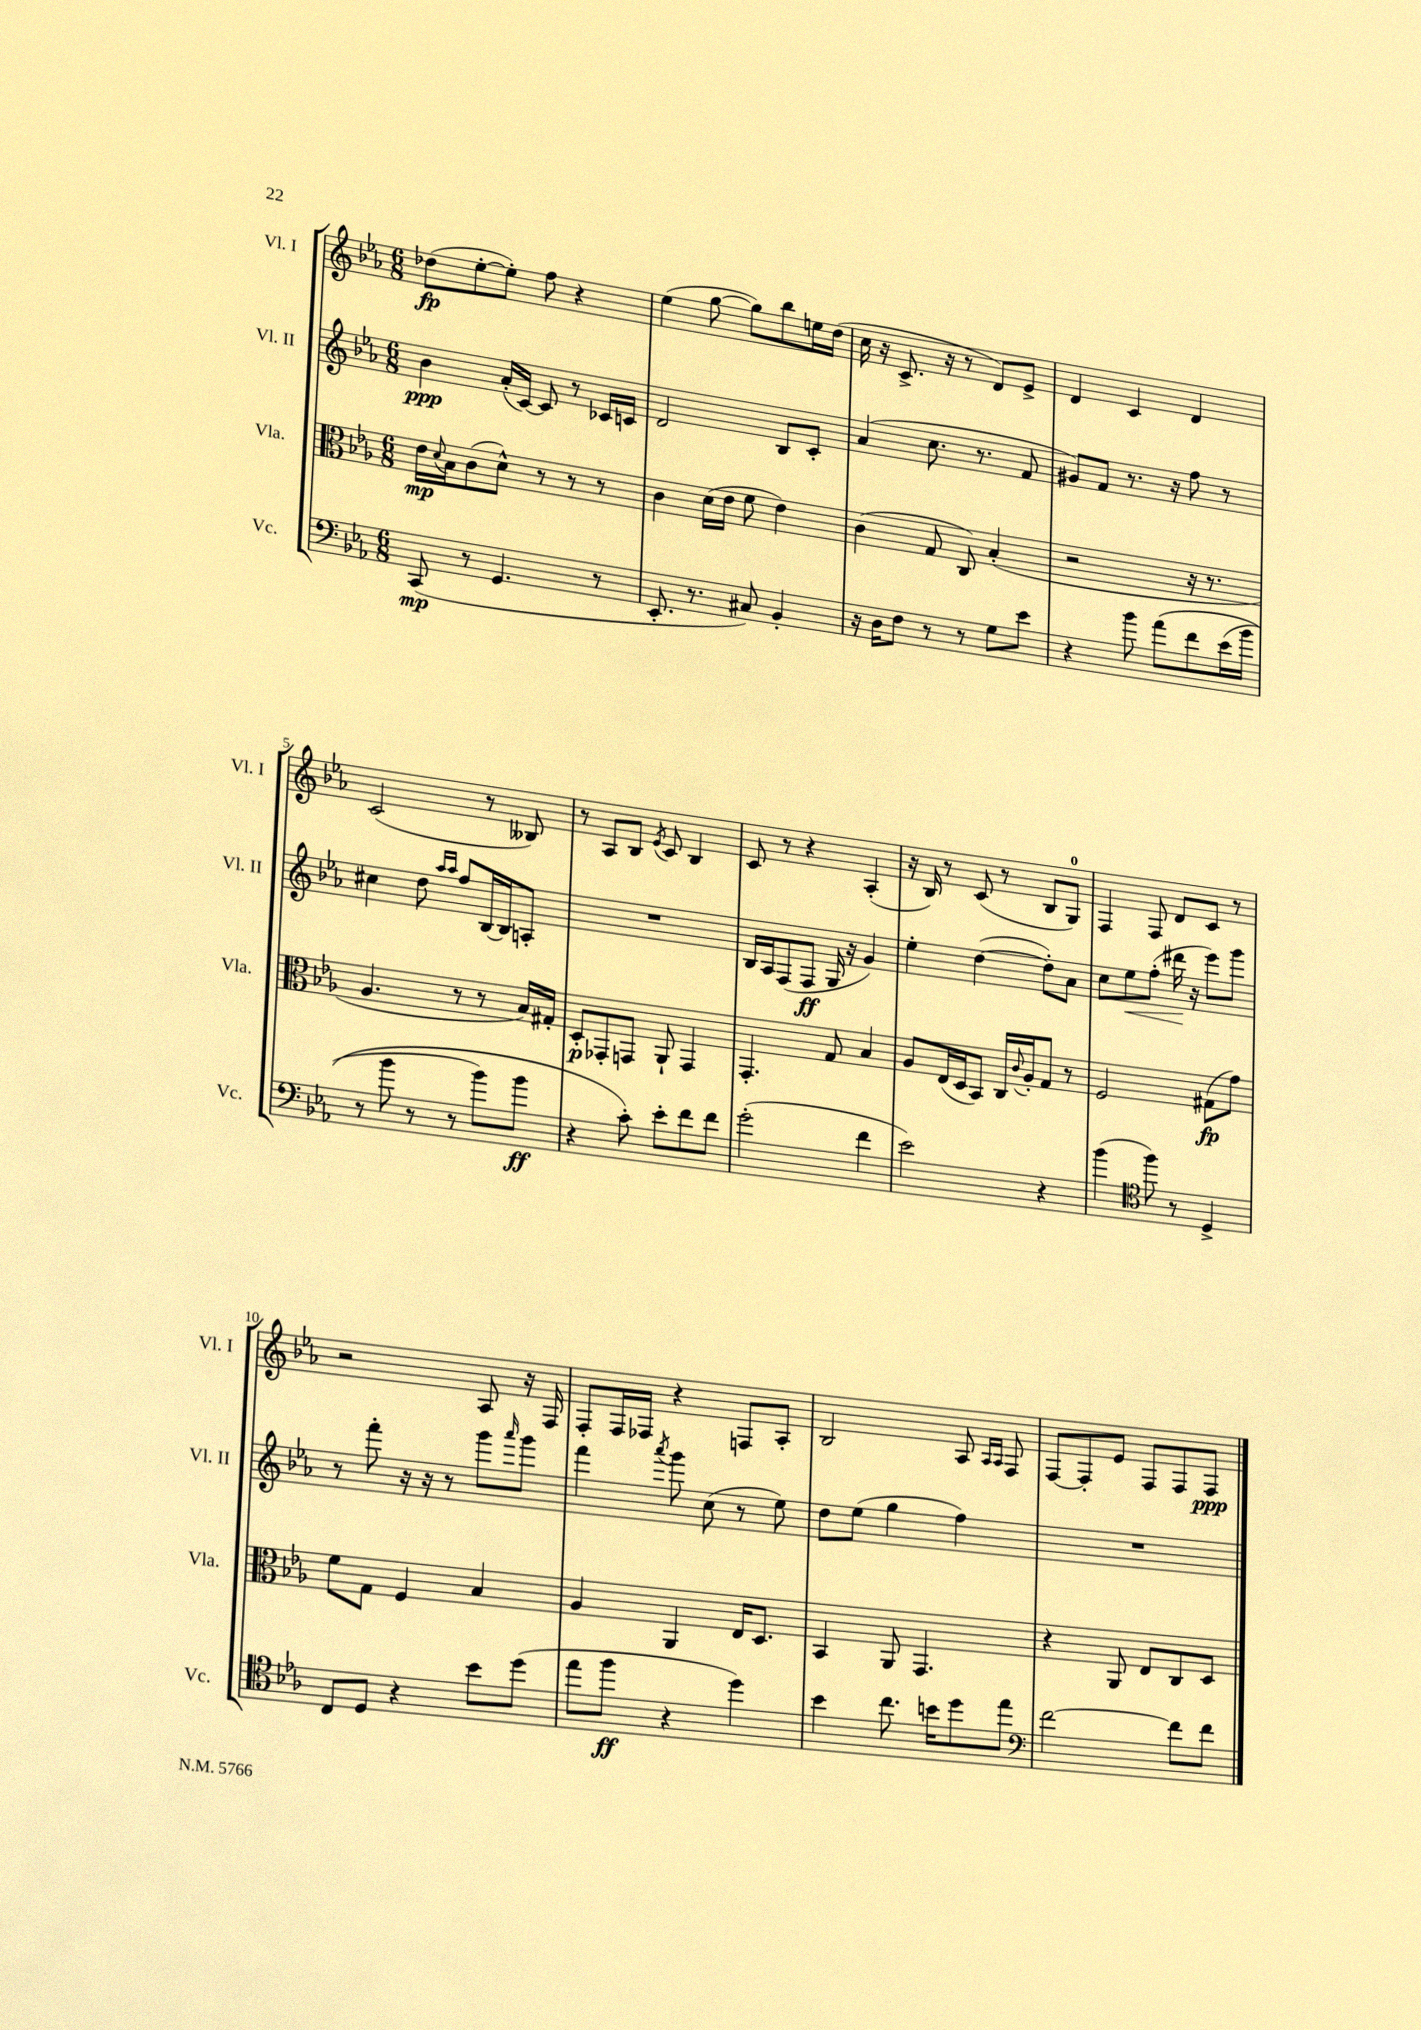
<<
\new StaffGroup <<
\new Staff = "s0" \with { instrumentName = "Vl. I" shortInstrumentName = "Vl. I" } {
    \clef treble \key ees \major \numericTimeSignature \time 6/8
    des''8\fp( ees''8~-. ees''8-.) f''8 r4 |
    ees''4( g''8~ g''8) bes''8 e''16 d''16( |
    c''16 r16 c'8.-> r16 r8 d'8) ees'8-> |
    d'4 c'4 d'4 |
    c'2( r8 beses8) |
    r8 aes8 bes8 \acciaccatura { ees'8 } c'8 bes4 |
    c'8 r8 r4 aes4-.( |
    r16 bes16) r8 c'8( r8 bes8 g8-0) |
    f4 f8 d'8 c'8 r8 |
    r2 aes8 r16 f16 |
    f8-. f16 fes16 r4 f8 aes8-. |
    bes2 aes8 \grace { aes16 aes16 } f8 |
    f8~ f8-. ees'8 f8 f8 f8\ppp \bar "|." |
}
\new Staff = "s1" \with { instrumentName = "Vl. II" shortInstrumentName = "Vl. II" } {
    \clef treble \key ees \major \numericTimeSignature \time 6/8
    bes'4\ppp aes'16-.( c'16~) c'8 r8 ces'16 c'16 |
    d'2 bes8 c'8-. |
    aes'4( c''8. r8. f'8 |
    gis'8) f'8 r8. r16 f''8 r8 |
    cis''4 d''8 \grace { aes''16 aes''16 } f''8 bes16~ bes16 a8-. |
    R2. |
    bes16 aes16 f8( f8\ff g16 r16 g'4) |
    ees''4-. d''4~( d''8-.) aes'8 |
    c''8 ees''8\< f''8-.( dis'''16\! r16 ees'''8) g'''8 |
    r8 f'''8-. r16 r16 r8 g'''8 \grace { aes'''16 } g'''8 |
    f'''4 \acciaccatura { aes'''8 } g'''8 c''8( r8 ees''8) |
    d''8 ees''8( g''4 f''4) |
    R2. \bar "|." |
}
\new Staff = "s2" \with { instrumentName = "Vla." shortInstrumentName = "Vla." } {
    \clef alto \key ees \major \numericTimeSignature \time 6/8
    ees'16\mp \appoggiatura { d'8 } bes16 c'8( d'8-^) r8 r8 r8 |
    c'4 d'16( ees'16 f'8 ees'4) |
    c'4( g8 c8) bes4-.( |
    r2 r16 r8. |
    aes4. r8 r8 bes16) gis16-. |
    d8-.\p ges,8-. g,8 aes,8-! g,4 |
    g,4.-. g8 bes4 |
    aes8 ees16( d16 bes,8) c16 \appoggiatura { c'8 } aes16-. g8 r8 |
    f2 gis8\fp( g'8) |
    f'8 g8 f4 bes4 |
    aes4 aes,4 ees16 d8. |
    bes,4 aes,8 g,4. |
    r4 aes,8 ees8 c8 d8 \bar "|." |
}
\new Staff = "s3" \with { instrumentName = "Vc." shortInstrumentName = "Vc." } {
    \clef bass \key ees \major \numericTimeSignature \time 6/8
    c,8\mp( r8 g,4. r8 |
    ees,8.-. r8. cis8) bes,4-. |
    r16 d16 f8 r8 r8 g8 ees'8 |
    r4 bes'8 aes'8\( f'8 ees'16( bes'16 |
    r8 bes'8 r8 r8 bes'8) bes'8\ff |
    r4 c'8-.\) ees'8-. f'8 f'8 |
    g'2-.( f'4 |
    ees'2) r4 |
    bes'4( \clef tenor f''8) r8 d4-> |
    c8 d8 r4 bes'8 d''8( |
    ees''8 f''8\ff r4 d''4) |
    bes'4 c''8. b'16 d''8 ees''8 |
    \clef bass f'2~ f'8 f'8 \bar "|." |
}
>>
>>
